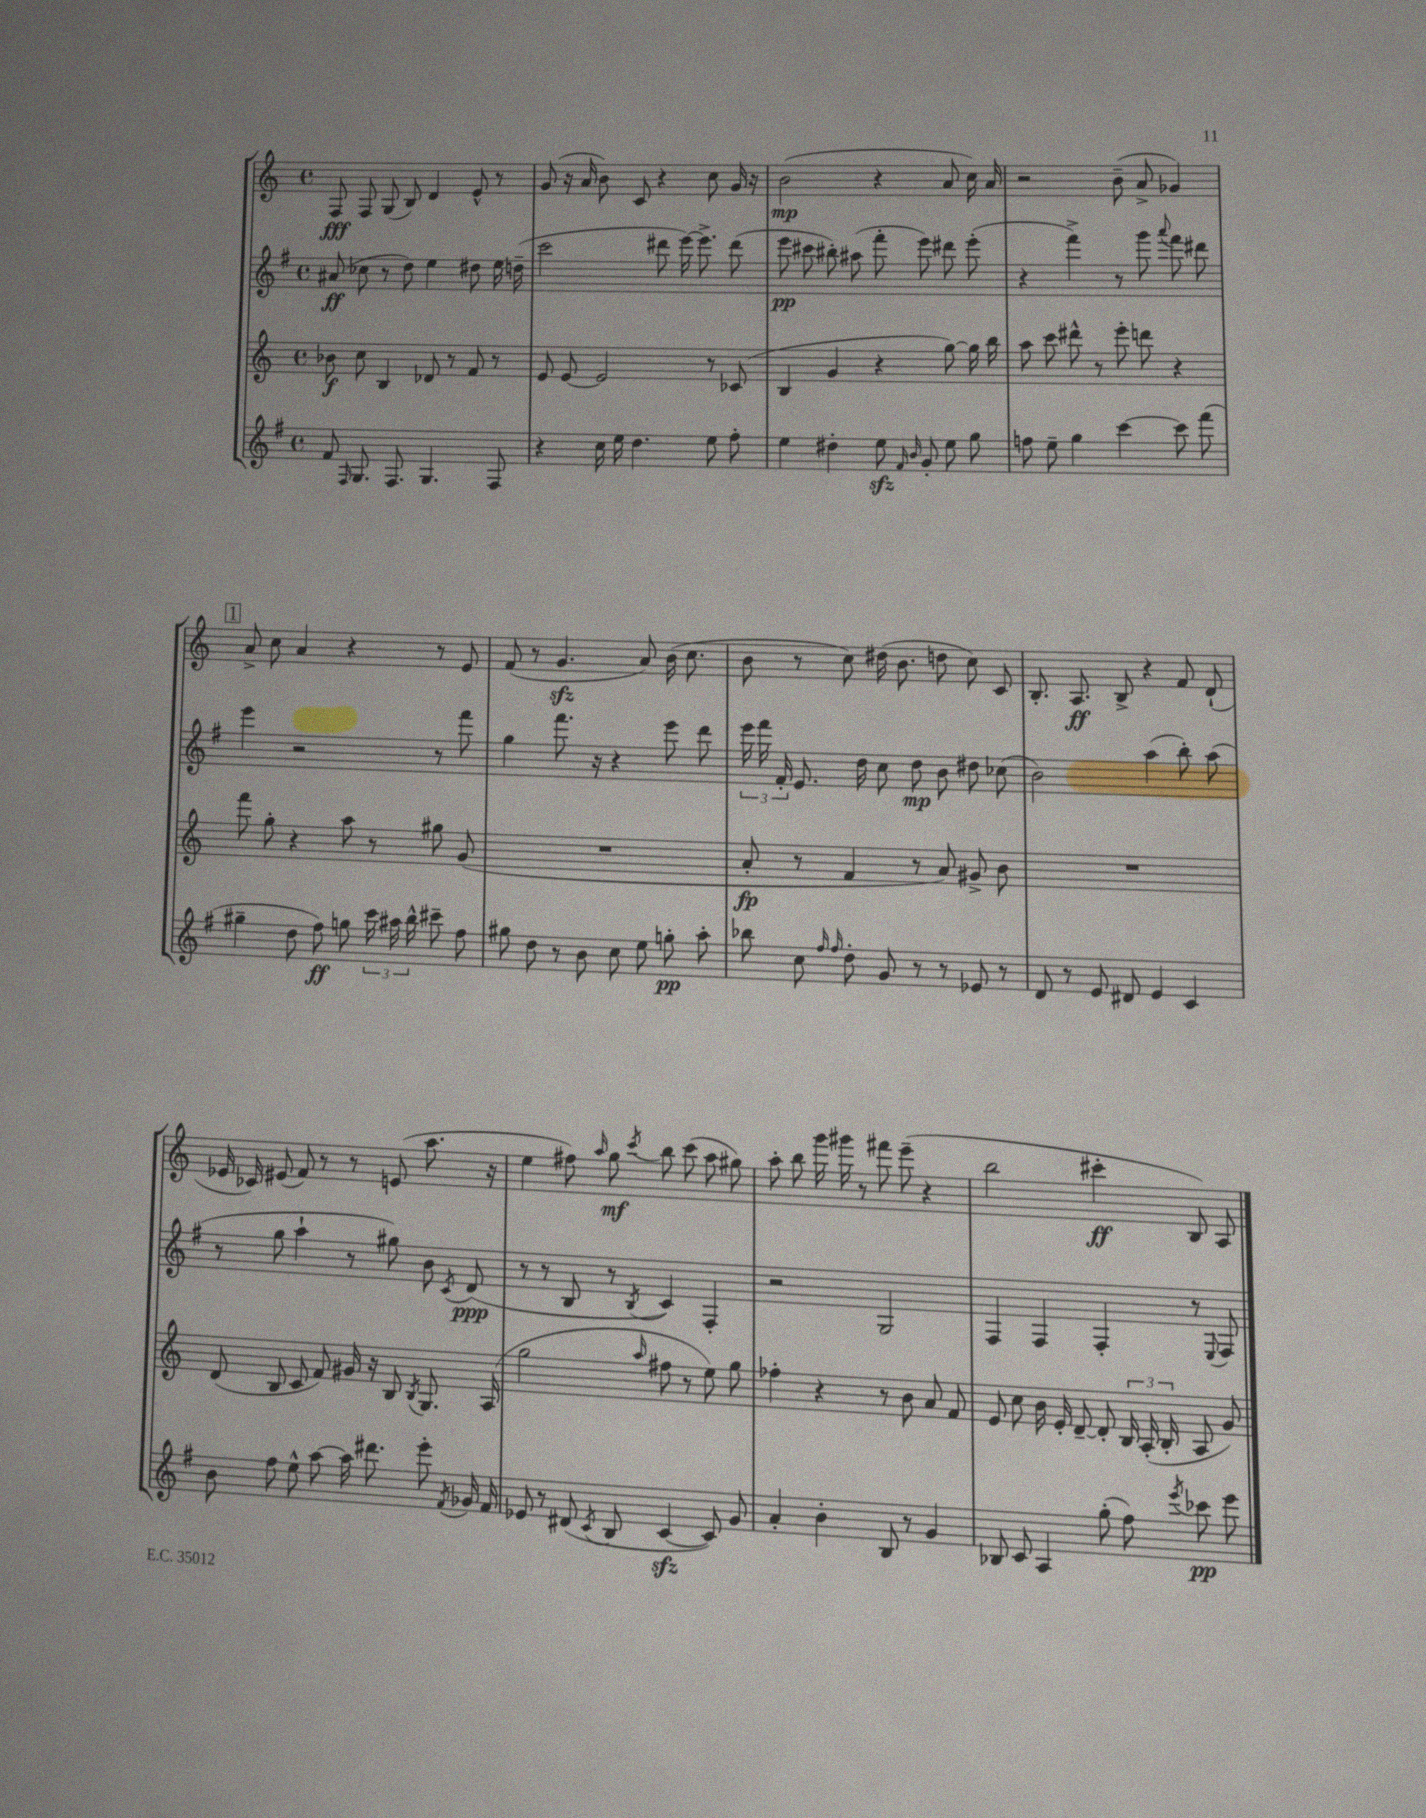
<<
\new StaffGroup <<
\new Staff = "s0" {
    \clef treble \key c \major \defaultTimeSignature \time 4/4
    \autoBeamOff f8\fff f8 g8( b8) d'4 e'8-^ r8 |
    g'8( r16 a'16 b'8) c'8 r4 c''8 g'16 r16 |
    b'2\mp( r4 a'8 c''16) a'16 |
    r2 b'8--( a'8-> ges'4) |
    \mark \markup { \box "1" } a'8-> c''8 a'4 r4 r8 e'8 |
    f'8( r8 g'4.\sfz a'8) b'16( c''8. |
    b'8 r8 c''8) dis''16( b'8. d''8 c''8) c'8 |
    b8.-. a8.\ff b8-> r4 f'8 d'8-!( |
    ees'16 ces'16) eis'8( f'8) r8 r8 e'8( a''8. r16 |
    e''4 fis''8) \grace { a''16 } g''8\mf \acciaccatura { c'''8 } b''8 c'''8( a''8 gis''8) |
    a''8-. b''8 g'''16 gis'''16 r8 fis'''8 e'''8--( r4 |
    b''2 cis'''4-.\ff b8) a8 \bar "|." |
}
\new Staff = "s1" {
    \clef treble \key g \major \defaultTimeSignature \time 4/4
    \autoBeamOff ais'8\ff( ces''8 r8 d''8) e''4 dis''8 e''16 d''16--( |
    c'''2 dis'''8 e'''16~) e'''8.-> dis'''8( |
    e'''8\pp cis'''8 bis''8-.) ais''8( fis'''8-. e'''8) dis'''8 e'''8-.( |
    r4 fis'''4->) r8 g'''8 \appoggiatura { a'''8 } fis'''8 dis'''8 |
    \mark \markup { \box "1" } e'''4 r2 r8 fis'''8 |
    g''4 fis'''8. r16 r4 e'''8 d'''8 |
    \tuplet 3/2 { e'''16 fis'''16 fis'16-. } e'8. d''16 c''8 d''8\mp b'8 dis''8 ces''8( |
    b'2) a''4( b''8-.) a''8( |
    r8 g''8 a''4-! r8 gis''8) b'8 \acciaccatura { c'8 } d'8\ppp( |
    r8 r8 b8 r8 \acciaccatura { b8 } c'4) fis4-. |
    r2 g2 |
    fis4 fis4 fis4-. r8 \appoggiatura { e8 } fis8 \bar "|." |
}
\new Staff = "s2" {
    \clef treble \key c \major \defaultTimeSignature \time 4/4
    \autoBeamOff bes'8\f c''8 b4 des'8 r8 f'8 r8 |
    e'8 e'8~ e'2 r8 ces'8( |
    b4 g'4 r4 g''8~) g''16 b''16 |
    a''8 c'''8 dis'''8-^ r8 e'''8-. d'''8 r4 |
    \mark \markup { \box "1" } f'''8 g''8-. r4 a''8 r8 gis''8 g'8( |
    R1 |
    a'8-.\fp r8 f'4 r8 a'8) gis'8-> b'8 |
    R1 |
    d'8( b8 c'8 f'8) gis'16 r16 b8 \acciaccatura { b8 } g8. a16( |
    g''2 \grace { a''16 } fis''8 r8 e''8) g''8 |
    fes''4-. r4 r8 b'8 a'8 f'8 |
    e'8 c''8 b'16 e'16-. d'8~-- d'8-. \tuplet 3/2 { b16 a16-.( b16-. } a8 g'8) \bar "|." |
}
\new Staff = "s3" {
    \clef treble \key g \major \defaultTimeSignature \time 4/4
    \autoBeamOff fis'8 \grace { fis16 } g8. fis8. g4. fis8 |
    r4 c''16 e''16 d''4. e''8 fis''8-. |
    e''4 dis''4-. e''8\sfz \grace { fis'16 b'16 } g'8-. e''8 g''8 |
    f''8 e''8-- g''4 c'''4~ c'''8 fis'''8( |
    \mark \markup { \box "1" } gis''4-- d''8 fis''8\ff) g''8 \tuplet 3/2 { c'''16 ais''16 b''16-^ } cis'''8-- fis''8 |
    gis''8 d''8 r8 b'8 c''8 e''8 g''8-.\pp a''8-. |
    bes''8 c''8 \grace { fis''16 fis''16 } d''8-. g'8 r8 r8 ees'8 r8 |
    d'8 r8 e'8 dis'8 e'4 c'4 |
    b'8 fis''8 e''8-^ a''8~ a''16 dis'''8. e'''8-. \acciaccatura { fis'8 } ges'16 fis'16 |
    ees'8 r8 dis'8( \acciaccatura { c'8 } b8 c'4~\sfz c'8) g'8 |
    a'4-. b'4-. b8 r8 g'4 |
    bes8 c'8 a4 g''8-.( fis''8) \acciaccatura { e'''8 } ces'''8\pp e'''8 \bar "|." |
}
>>
>>
\layout { \context { \Score \remove "Bar_number_engraver" } }
